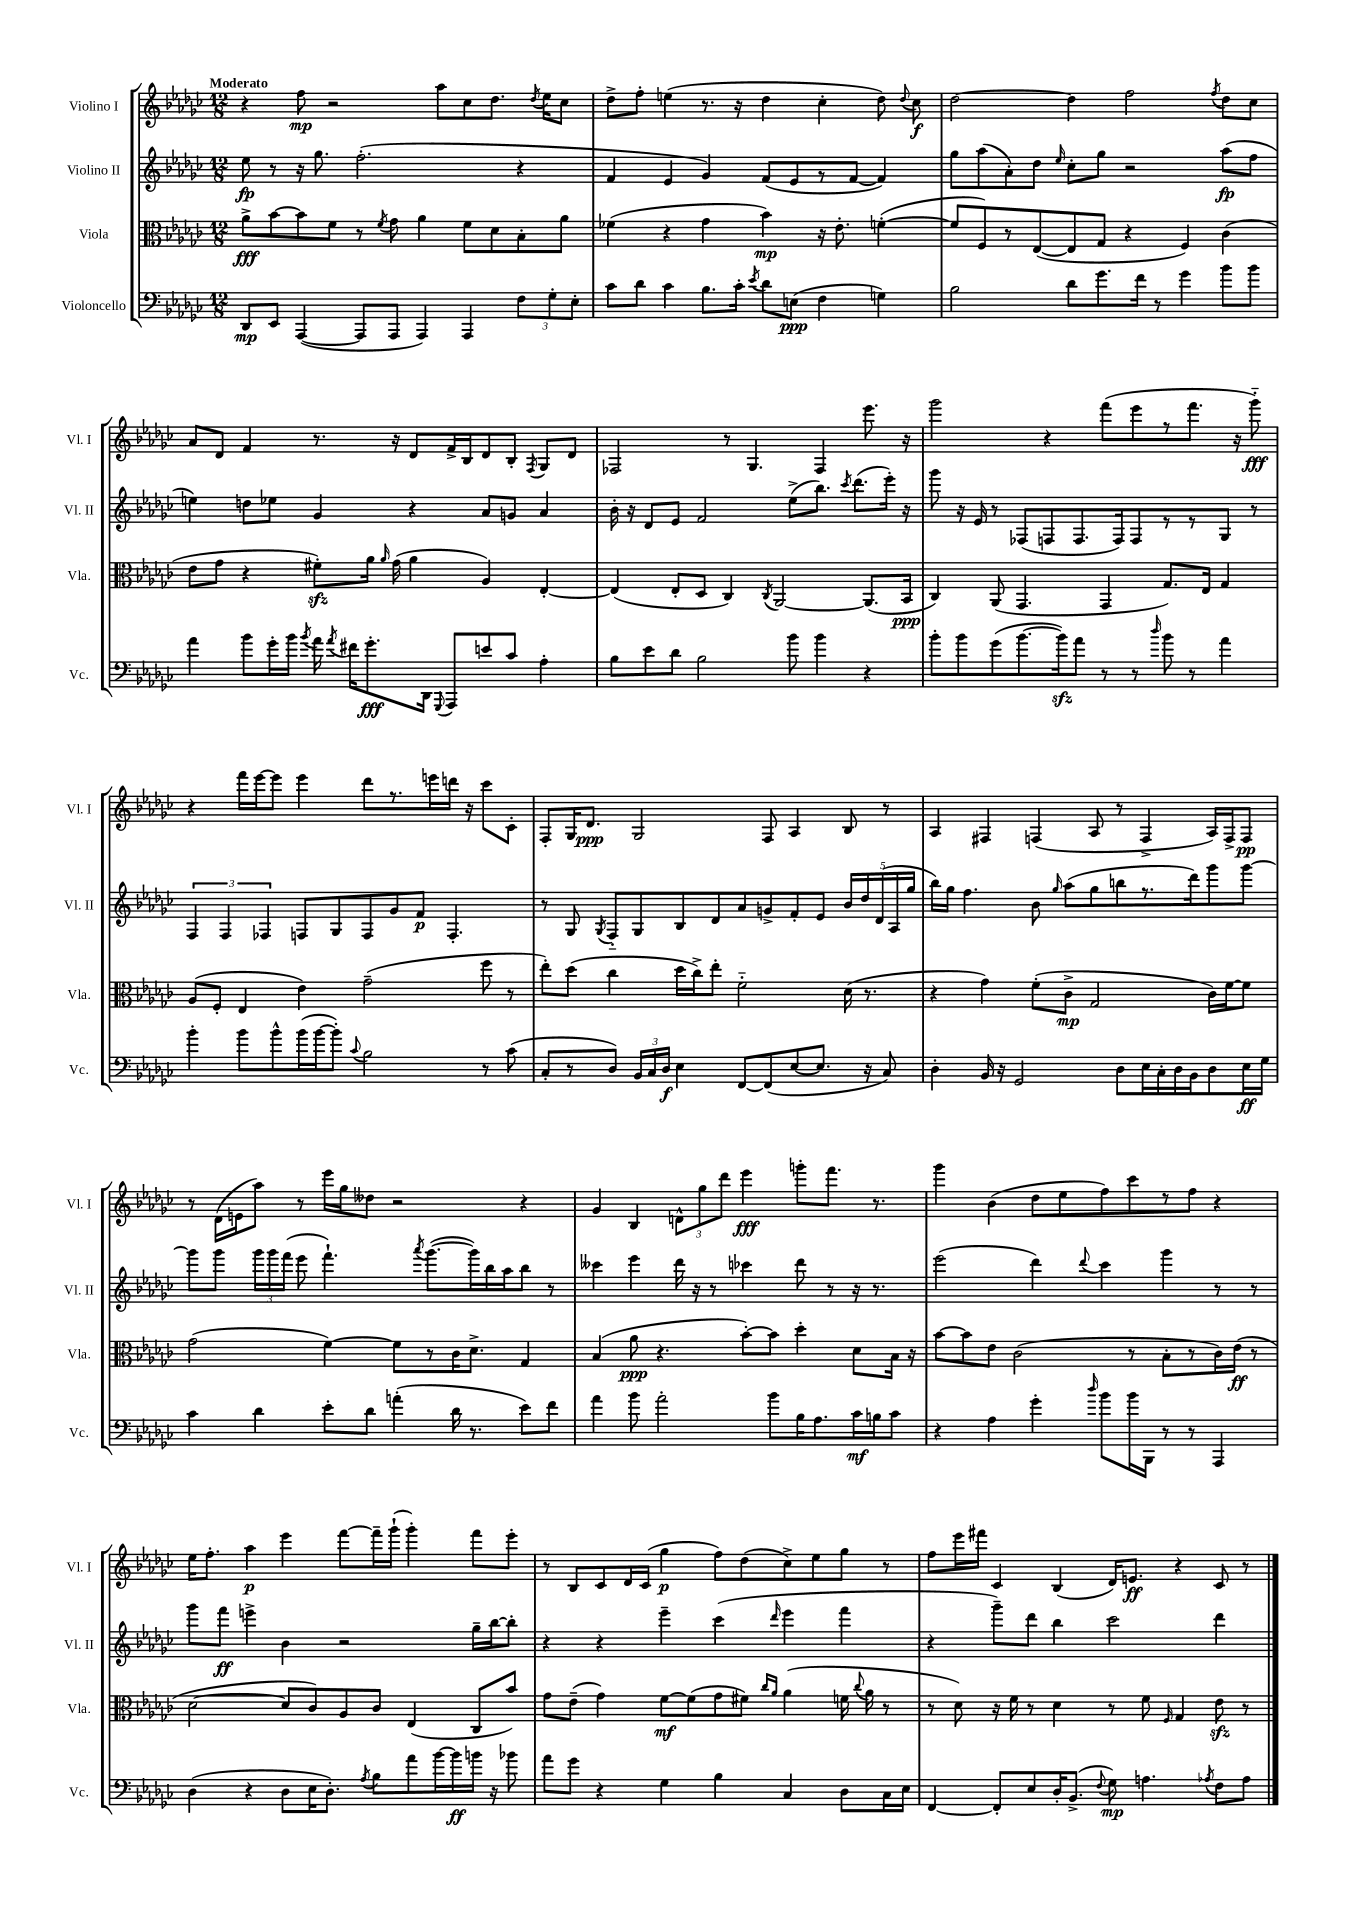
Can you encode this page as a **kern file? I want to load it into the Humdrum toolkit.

**kern	**kern	**kern	**kern
*staff4	*staff3	*staff2	*staff1
*clefF4	*clefC3	*clefG2	*clefG2
*k[b-e-a-d-g-c-]	*k[b-e-a-d-g-c-]	*k[b-e-a-d-g-c-]	*k[b-e-a-d-g-c-]
*M12/8	*M12/8	*M12/8	*M12/8
8DD-	8a-^	8ee-	4r
8EE-	[8b-	8r	.
([4AAA-	8b-]	16r	8ff
.	.	8.gg-	.
.	8f	.	2r
8AAA-]	8r	(2.ff'	.
.	8qf	.	.
8AAA-	8g-	.	.
4AAA-)	4a-	.	.
.	.	.	8aa-
4AAA-	8f	.	8cc-
.	8d-	.	8.dd-
12F	8B-'	4r	.
.	.	.	8qdd-
.	.	.	16ee-
12G-'	.	.	.
.	8a-	.	8cc-
12E-'	.	.	.
=	=	=	=
8c-	(4f-	4f	8dd-^
8d-	.	.	8ff'
4c-	4r	4e-	(4ee
8.B-	4g-	4g-)	8.r
16c-'	.	.	16r
8qe-	.	.	.
8d-	4b-)	(8f	4dd-
(8E	.	8e-	.
4F	16r	8r	4cc-'
.	8.e-'	.	.
.	.	[8f	.
4G)	([4f'	4f])	8dd-)
.	.	.	8qqdd-
.	.	.	8cc-
=	=	=	=
2B-	8f]	8gg-	[2dd-
.	8F)	(8aa-	.
.	8r	8a-')	.
.	([8E-	8dd-	.
.	.	16qqee-	.
8d-	8E-]	8cc-'	4dd-]
8.g-	8G-	8gg-	.
.	4r	2r	2ff
16f	.	.	.
8r	.	.	.
4g-	4F)	.	.
.	.	.	8qff
8b-	(4c-	(8aa-	8dd-
8b-	.	8ff	8cc-
=	=	=	=
4a-	8e-	4ee)	8a-
.	8g-	.	8d-
8b-	4r	8dd	4f
16g-'	.	8ee-	.
16b-	.	.	.
8qb-	.	.	.
16a-	8f#')	4g-	8.r
8qa-	.	.	.
16f#	.	.	.
8.g-'	16a-	.	.
.	16qqa-	.	.
.	(16g-	.	16r
.	4a-	4r	8d-
16DD-	.	.	.
8qqGGG-	.	.	.
8AAA-	.	.	16f^
.	.	.	16B-
8e	4A-)	8a-	8d-
8c-	.	8g	8B-'
.	.	.	8qF
4A-'	[4E-'	4a-	8G-
.	.	.	8d-
=	=	=	=
8B-	(4E-]	16b-'	2F-
.	.	16r	.
8e-	.	8d-	.
8d-	8E-'	8e-	.
2B-	8D-	2f	.
.	4C-)	.	8r
.	.	.	4.G-
.	8qC-	.	.
.	[2AA-	.	.
8b-	.	(8ee-^	.
4b-	.	8.bb-)	4F-
.	.	8qccc-	.
.	.	(8.ddd-	.
4r	(8.AA-]	.	8.eee-
.	.	16eee-')	.
.	16BB-	16r	16r
=	=	=	=
8b-'	4C-)	8ggg-	2ggg-
8b-	.	16r	.
.	.	16e-	.
(8g-	(8AA-	8r	.
[8.b-	4.GG-	(8F-	.
.	.	8F	4r
16b-])	.	.	.
8a-	.	8.F	.
8r	4GG-	.	(8fff
.	.	16F)	.
8r	.	8F	8eee-
16qqdd-	.	.	.
8b-	8.G-)	8r	8r
8r	.	8r	8.fff
.	16E-	.	.
4a-	4G-	8G-	.
.	.	.	16r
.	.	8r	8ggg-'~)
=	=	=	=
4b-'	(8A-	6F	4r
.	8F'	.	.
.	.	6F	.
8b-	4E-	.	16fff
.	.	.	[16eee-
.	.	6F-	.
8b-^^	.	.	8eee-]
(16b-	4e-)	8F	4eee-
[16b-	.	.	.
8b-'])	.	8G-	.
8qqc-	.	.	.
2B-	(2g-~	8F	8ddd-
.	.	8g-	8.r
.	.	8f	.
.	.	.	16eee
.	.	4.F'	16ddd
.	.	.	16r
8r	8ff	.	8ccc-
(8c-	8r	.	8c-'
=	=	=	=
8C-'	8ee-')	8r	8F'
8r	(8dd-	8G-	16G-
.	.	.	8.d-
.	.	8qG-	.
8D-)	4cc-	8F'~	.
24BB-	.	8G-	2G-
24C-	.	.	.
24D-	.	.	.
4E-	16dd-	8B-	.
.	16cc-^)	.	.
.	8ee-'	8d-	.
[8FF	2f'~	8a-	.
(8FF]	.	8g^	8F
[8E-	.	8f'	4A-
8.E-]	.	8e-	.
.	(16d-	20b-	8B-
.	.	20dd-	.
16r	8.r	.	.
.	.	(20d-	.
8C-)	.	.	8r
.	.	20A-	.
.	.	20gg-	.
=	=	=	=
4D-'	4r	16bb-)	4A-
.	.	16gg-	.
.	.	4.ff	.
16BB-	4g-)	.	4F#
16r	.	.	.
2GG-	.	.	.
.	(8f'	8b-	(4F
.	.	16qqgg-	.
.	8c-^	(8aa-	.
.	2G-	8gg-	8A-
8D-	.	8bb	8r
16E-	.	8.r	4F^
16C-'	.	.	.
16D-	.	.	.
16BB-	.	16ddd-)	.
8D-	16c-)	8ggg-	16A-)
.	[16f	.	16F^
16E-	8f]	[8ggg-	8F
16G-	.	.	.
=	=	=	=
4c-	(2g-	8ggg-]	8r
.	.	8ggg-	(16d-
.	.	.	16e
4d-	.	24ggg-	8aa-)
.	.	24ggg-	.
.	.	(24fff	.
.	.	8eee-	8r
8e-'	[4f)	4.fff`)	16eee-
.	.	.	16gg-
8d-	.	.	8dd--
(4a'	8f]	.	2r
.	.	8qaaa-	.
.	8r	([8.ggg-	.
16d-	16c-	.	.
8.r	8.d-^	16ggg-])	.
.	.	16bb-	.
.	.	16aa-	.
8e-)	4G-	8bb-	4r
8f	.	8r	.
=	=	=	=
4a-	(4B-	4ccc--	4g-
8b-	8a-	4eee-	4B-
2a-'	4.r	.	.
.	.	16ddd-	12d^^
.	.	16r	.
.	.	.	12gg-
.	.	8r	.
.	.	.	12ddd-
.	[8b-')	4ccc-	4eee-
8b-	8b-]	.	.
16B-	4dd-'	8ddd-	8ggg'
8.A-	.	.	.
.	.	8r	8.fff
16c-	8d-	16r	.
16B	.	8.r	8.r
8c-	16B-	.	.
.	16r	.	.
=	=	=	=
4r	[8b-	(2eee-	4ggg-
.	8b-]	.	.
4A-	8e-	.	(4b-
.	(2c-	.	.
4g-'	.	4ddd-)	8dd-
.	.	.	8ee-
16qqdd-	.	8qqddd-	.
8b-	.	4ccc-	8ff)
16b-	8r	.	8ccc-
16BBB-	.	.	.
8r	8B-'	4ggg-	8r
8r	8r	.	8ff
4AAA-	16c-)	8r	4r
.	(16e-	.	.
.	8r	8r	.
=	=	=	=
(4D-	[2d-	8ggg-	16ee-
.	.	.	8.ff'
.	.	8fff	.
4r	.	4eee^	4aa-
8D-	8d-]	4b-	4eee-
16E-	8c-)	.	.
8.D-')	.	.	.
.	8A-	2r	[8fff
8qA-	.	.	.
8B-	8c-	.	16fff~]
.	.	.	(16ggg-`
8a-	(4E-	.	4ggg-')
[16b-	.	.	.
16b-]	.	.	.
16b	8C-	16gg-~	8fff
16r	.	[16bb-	.
8b-	8b-)	8bb-']	8eee-'
=	=	=	=
8a-	8g-	4r	8r
8g-	(8e-~	.	8B-
4r	4g-)	4r	8c-
.	.	.	16d-
.	.	.	(16c-
4G-	[8f	4eee-~	4gg-
.	(8f]	.	.
4B-	8g-	(4ccc-	8ff)
.	8f#)	.	(8dd-
.	16qqcc-	.	.
.	16qqa-	16qqddd-	.
4C-	(4a-	4eee-	8cc-^)
.	.	.	8ee-
8D-	16f	4fff	8gg-
.	8qqcc-	.	.
.	16a-	.	.
16C-	8r	.	8r
16E-	.	.	.
=	=	=	=
[4FF	8r	4r	8ff
.	8d-)	.	16eee-
.	.	.	16fff#
8FF']	16r	8ggg-~)	4c-
.	16f	.	.
8E-	8r	8ddd-	.
16D-'	4d-	4bb-	(4B-
(8.BB-^	.	.	.
8qqF	.	.	.
8G-)	8r	2ccc-	16d-)
.	.	.	8.e
4.A	8f	.	.
.	16qqF	.	.
.	4G-	.	4r
8qA-	.	.	.
8F	8e-	4ddd-	8c-
8A-	8r	.	8r
==	==	==	==
*-	*-	*-	*-
